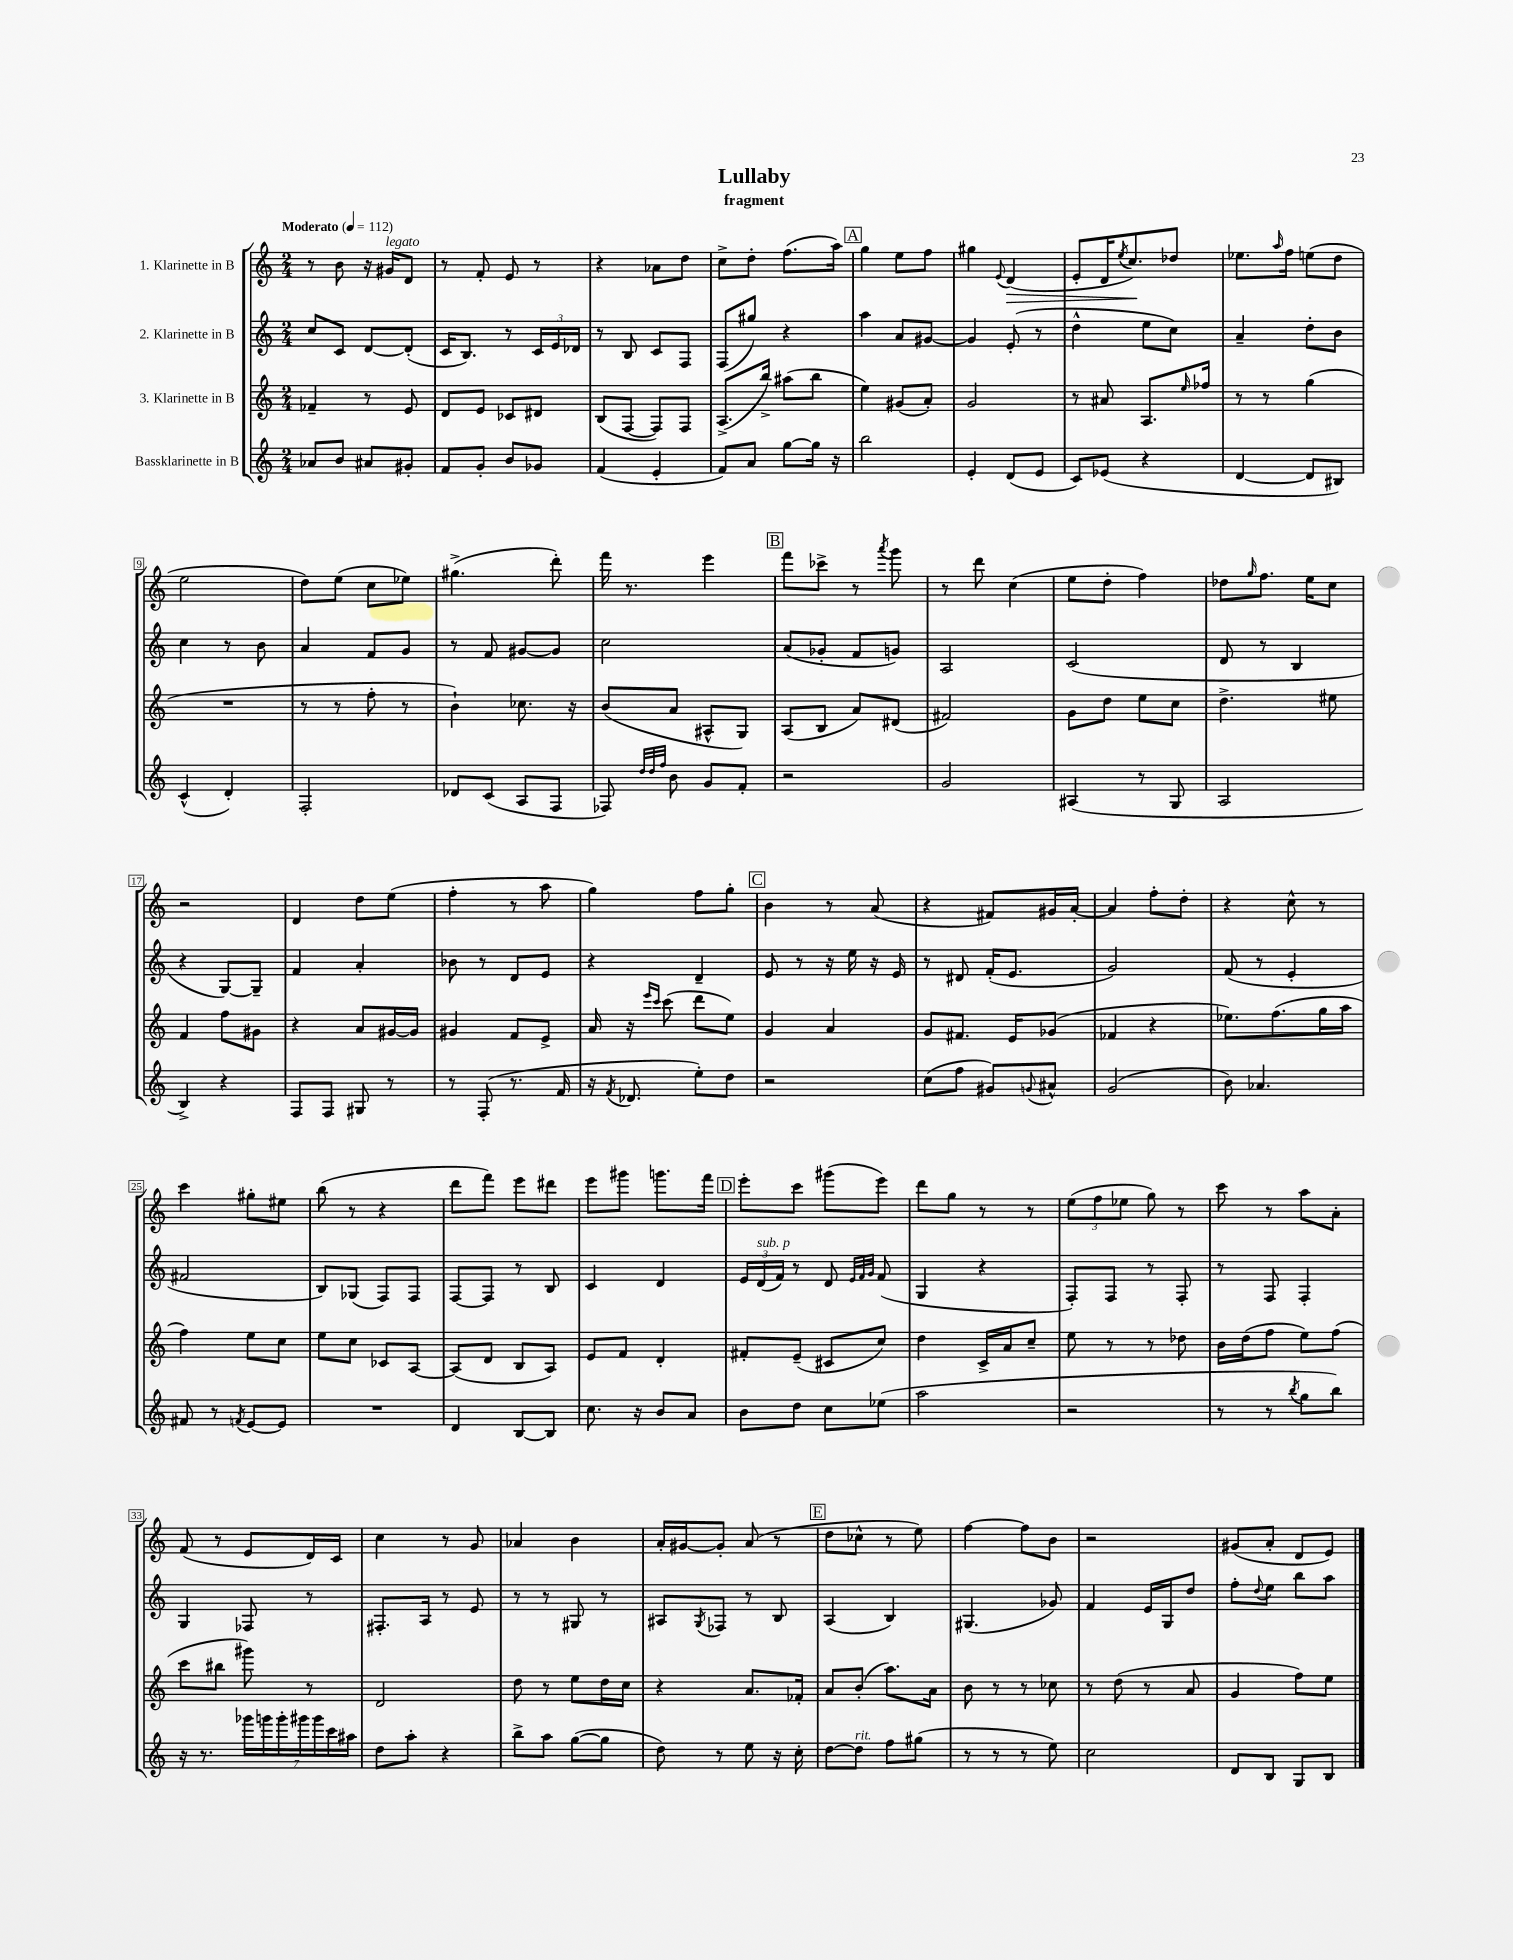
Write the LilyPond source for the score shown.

\header { title = "Lullaby" subtitle = "fragment" }
<<
\new StaffGroup <<
\new Staff = "s0" \with { instrumentName = "1. Klarinette in B" } {
    \clef treble \key c \major \numericTimeSignature \time 2/4 \tempo "Moderato" 4 = 112
    r8 b'8 r16 gis'16^\markup { \italic "legato" } d'8 |
    r8 f'8-. e'8 r8 |
    r4 aes'8 d''8 |
    c''8-> d''8-. f''8.( a''16) |
    \mark \markup { \box "A" } g''4 e''8 f''8 |
    gis''4 \appoggiatura { e'8 } d'4\>( |
    e'8-. d'16 \acciaccatura { e''8 } c''8.\!) des''8 |
    ees''8. \grace { a''16 } f''16 e''8( d''8 |
    e''2 |
    d''8) e''8( c''8 ees''8) |
    gis''4.->( d'''8-.) |
    f'''16 r8. e'''4 |
    \mark \markup { \box "B" } f'''8 ces'''8-> r8 \acciaccatura { a'''8 } g'''8 |
    r8 d'''8 c''4( |
    e''8 d''8-. f''4) |
    des''8 \grace { g''16 } f''8. e''16 c''8 |
    r2 |
    d'4 d''8 e''8( |
    f''4-. r8 a''8 |
    g''4) f''8 g''8-. |
    \mark \markup { \box "C" } b'4 r8 a'8( |
    r4 fis'8) gis'16 a'16~-. |
    a'4 f''8-. d''8-. |
    r4 c''8-^ r8 |
    c'''4 gis''8-. eis''8 |
    b''8( r8 r4 |
    d'''8 f'''8) e'''8 dis'''8 |
    e'''8 gis'''8 g'''8. f'''16 |
    \mark \markup { \box "D" } e'''8-. c'''8 gis'''8( e'''8) |
    d'''8 g''8 r8 r8 |
    \tuplet 3/2 { e''8( f''8 ees''8 } g''8) r8 |
    c'''8 r8 a''8 a'8-. |
    f'8( r8 e'8 d'16) c'16 |
    c''4 r8 g'8 |
    aes'4 b'4 |
    a'16-. gis'16~ gis'8-. a'8( r8 |
    \mark \markup { \box "E" } d''8 ces''8-^ r8 e''8) |
    f''4~ f''8 b'8 |
    r2 |
    gis'8( a'8-. d'8 e'8) \bar "|." |
}
\new Staff = "s1" \with { instrumentName = "2. Klarinette in B" } {
    \clef treble \key c \major \numericTimeSignature \time 2/4
    c''8 c'8 d'8~ d'8-.( |
    c'16 b8.) r8 \tuplet 3/2 { c'16 e'16 des'16 } |
    r8 b8 c'8 f8 |
    f8( gis''8) r4 |
    \mark \markup { \box "A" } a''4 a'8 gis'8~ |
    gis'4 e'8-.( r8 |
    d''4-^ e''8 c''8) |
    a'4-- d''8-. b'8 |
    c''4 r8 b'8 |
    a'4 f'8 g'8 |
    r8 f'8 gis'8~ gis'8 |
    c''2 |
    \mark \markup { \box "B" } a'8( ges'8-. f'8 g'8) |
    a2 |
    c'2( |
    d'8 r8 b4 |
    r4 g8~) g8-- |
    f'4 a'4-. |
    bes'8 r8 d'8 e'8 |
    r4 d'4-- |
    \mark \markup { \box "C" } e'8 r8 r16 e''16 r16 e'16 |
    r8 dis'8 f'16-.( e'8. |
    g'2) |
    f'8( r8 e'4-. |
    fis'2 |
    b8) ges8( f8) f8 |
    f8~ f8 r8 b8 |
    c'4 d'4 |
    \mark \markup { \box "D" } \tuplet 3/2 { e'16 d'16^\markup { \italic "sub. p" }( f'16) } r8 d'8 \grace { e'32 f'32 g'32 } f'8( |
    g4 r4 |
    f8-.) f8 r8 f8-. |
    r8 f8 f4-. |
    g4 fes8 r8 |
    fis8.-. a16 r8 e'8 |
    r8 r8 gis8 r8 |
    ais8 \acciaccatura { g8 } fes8 r8 b8 |
    \mark \markup { \box "E" } a4( b4) |
    gis4.( ges'8) |
    f'4 e'16 g16 d''8 |
    f''8-. \appoggiatura { d''8 } e''8 b''8 a''8 \bar "|." |
}
\new Staff = "s2" \with { instrumentName = "3. Klarinette in B" } {
    \clef treble \key c \major \numericTimeSignature \time 2/4
    fes'4-- r8 e'8 |
    d'8 e'8 ces'8 dis'8 |
    b8( f8~ f8) f8 |
    a8.->( b''16->) ais''8( b''8 |
    \mark \markup { \box "A" } e''4) gis'8( a'8-.) |
    g'2 |
    r8 ais'8 a8. \grace { e''16 } fes''16 |
    r8 r8 g''4( |
    R2 |
    r8 r8 f''8-. r8 |
    b'4-!) ces''8. r16 |
    b'8( a'8 ais8-^ g8) |
    \mark \markup { \box "B" } a8( b8 a'8) dis'8( |
    fis'2) |
    g'8 d''8 e''8 c''8 |
    d''4.-> eis''8 |
    f'4 f''8 gis'8 |
    r4 a'8 gis'16~ gis'16 |
    gis'4 f'8 e'8-> |
    a'16 r16 \grace { e'''16 c'''16 } c'''8( d'''8 e''8) |
    \mark \markup { \box "C" } g'4 a'4 |
    g'8 fis'8. e'16 ges'8( |
    fes'4 r4 |
    ees''8.) f''8.( g''16 a''16 |
    f''4) e''8 c''8 |
    e''8 c''8 ces'8 a8~ |
    a8( d'8 b8 a8) |
    e'8 f'8 d'4-. |
    \mark \markup { \box "D" } fis'8-. e'8--( cis'8 c''8) |
    d''4 c'16-> a'16 c''8-- |
    e''8 r8 r8 des''8 |
    b'16 d''16( f''8 e''8) f''8( |
    c'''8 bis''8 gis'''8) r8 |
    d'2 |
    d''8 r8 e''8 d''16 c''16 |
    r4 a'8. fes'16-. |
    \mark \markup { \box "E" } a'8 b'8-.( a''8.) a'16 |
    b'8 r8 r8 ces''8 |
    r8 d''8( r8 a'8 |
    g'4 f''8) e''8 \bar "|." |
}
\new Staff = "s3" \with { instrumentName = "Bassklarinette in B" } {
    \clef treble \key c \major \numericTimeSignature \time 2/4
    aes'8 b'8 ais'8 gis'8-. |
    f'8 g'8-. b'8 ges'8 |
    f'4( e'4-. |
    f'8) a'8 g''8~ g''16 r16 |
    \mark \markup { \box "A" } b''2 |
    e'4-. d'8( e'8 |
    c'8) ees'8( r4 |
    d'4~ d'8 bis8) |
    c'4-^( d'4-.) |
    f2-. |
    des'8 c'8( a8 f8 |
    fes8) \grace { d''32 d''32 f''32 } b'8 g'8 f'8-. |
    \mark \markup { \box "B" } r2 |
    g'2 |
    ais4( r8 g8 |
    a2 |
    b4->) r4 |
    f8 f8 gis8 r8 |
    r8 f8-.( r8. f'16 |
    r16 \acciaccatura { f'8 } des'8. e''8-.) d''8 |
    \mark \markup { \box "C" } r2 |
    c''8( f''8 gis'8) \appoggiatura { g'8 } ais'8-^ |
    g'2( |
    b'8) aes'4. |
    fis'8 r8 \acciaccatura { f'8 } e'8~ e'8 |
    R2 |
    d'4 b8~ b8 |
    c''8. r16 b'8 a'8 |
    \mark \markup { \box "D" } b'8 d''8 c''8 ees''8( |
    a''2 |
    r2 |
    r8 r8 \acciaccatura { b''8 } g''8 b''8) |
    r16 r8. \tuplet 7/4 { ges'''16 g'''16 g'''16-. gis'''16 gis'''16 c'''16 ais''16 } |
    d''8 a''8-. r4 |
    b''8-> a''8 g''8~( g''8 |
    d''8) r8 e''8 r16 c''16-. |
    \mark \markup { \box "E" } d''8~ d''8^\markup { \italic "rit." } f''8 gis''8( |
    r8 r8 r8 e''8) |
    c''2 |
    d'8 b8 g8 b8 \bar "|." |
}
>>
>>
\layout { \context { \Score \override BarNumber.stencil = #(make-stencil-boxer 0.1 0.3 ly:text-interface::print) } }
